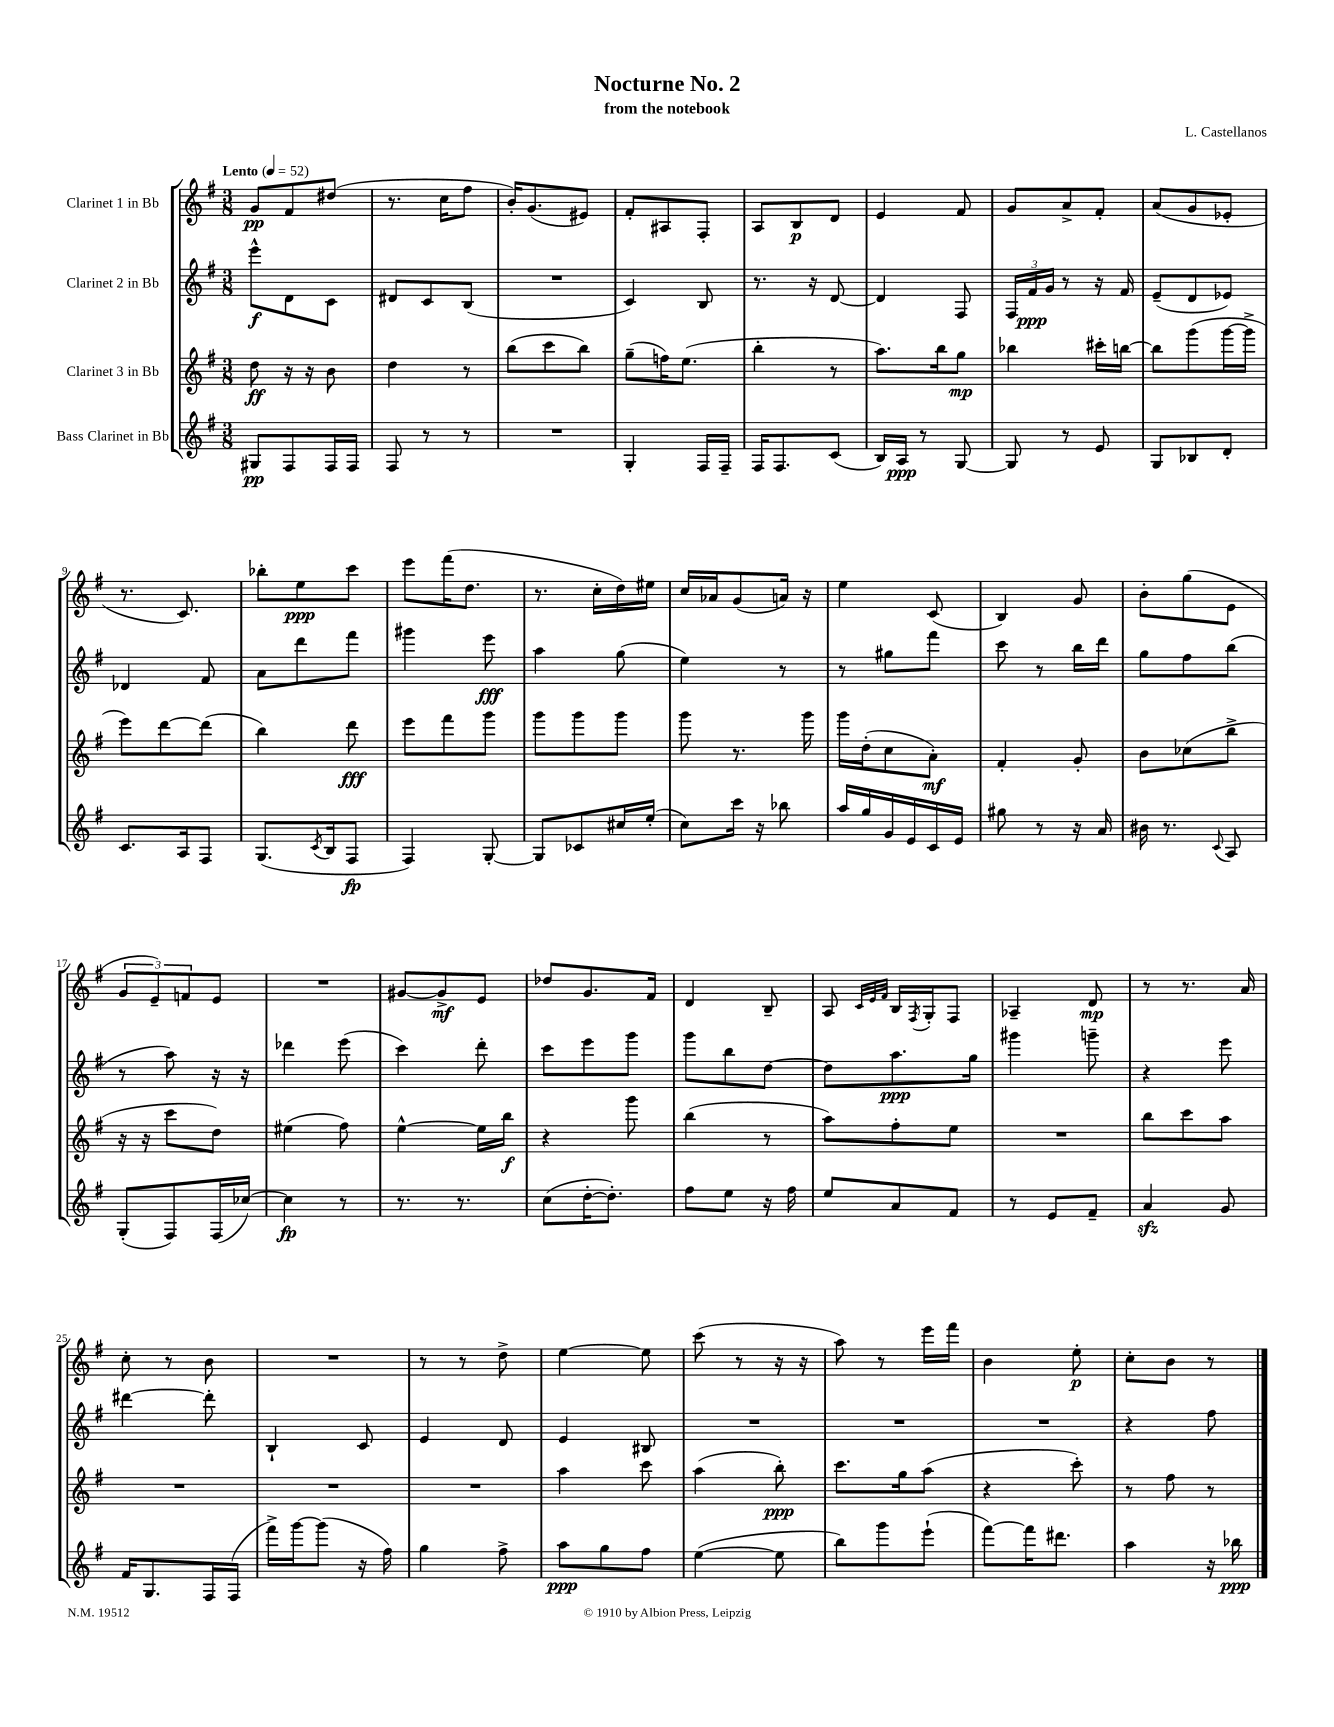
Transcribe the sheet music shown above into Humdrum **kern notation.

**kern	**kern	**kern	**kern
*staff4	*staff3	*staff2	*staff1
*clefG2	*clefG2	*clefG2	*clefG2
*k[f#]	*k[f#]	*k[f#]	*k[f#]
*M3/8	*M3/8	*M3/8	*M3/8
*MM52	*MM52	*MM52	*MM52
8G#	8dd	8eee^^	8g
8F#	16r	8d	8f#
.	16r	.	.
16F#	8b	8c	(8dd#
16F#	.	.	.
=	=	=	=
8F#	4dd	8d#	8.r
8r	.	8c	.
.	.	.	16cc
8r	8r	(8B	8ff#
=	=	=	=
4.r	(8bb	4.r	16b')
.	.	.	(8.g
.	8ccc	.	.
.	8bb)	.	8e#)
=	=	=	=
4G'	(8gg~	4c)	8f#'
.	16ff)	.	8A#
.	(8.ee	.	.
16F#	.	8B	8F#'
16F#~	.	.	.
=	=	=	=
16F#	4bb'	8.r	8A
8.F#	.	.	.
.	.	.	8B
.	.	16r	.
(8c	8r	[8d	8d
=	=	=	=
16B)	8.aa)	4d]	4e
16A	.	.	.
8r	.	.	.
.	16bb	.	.
[8G	8gg	8F#	8f#
=	=	=	=
8G]	4bb-	24F#	8g
.	.	24f#	.
.	.	24g	.
8r	.	8r	8a^
8e	16ccc#'	16r	8f#'
.	[16bb	16f#	.
=	=	=	=
8G	8bb]	(8e~	(8a
8B-	(8ggg	8d	8g
8d'	[16ggg	8e-)	8e-'
.	16ggg^]	.	.
=	=	=	=
8.c	8eee)	4d-	8.r
.	[8ddd	.	.
16A	.	.	8.c)
8F#	(8ddd]	8f#	.
=	=	=	=
(8.G	4bb)	8a	8bb-'
.	.	8ddd	8ee
8qc	.	.	.
16B	.	.	.
8F#	8ddd	8fff#	8ccc
=	=	=	=
4F#)	8eee	4ggg#	8eee
.	8fff#	.	(16fff#
.	.	.	8.dd
[8G'	8ggg	8eee	.
=	=	=	=
8G]	8ggg	4aa	8.r
8c-	8ggg	.	.
.	.	.	16cc'
16cc#	8ggg	(8gg	16dd)
(16ee'	.	.	16ee#
=	=	=	=
8cc)	8ggg	4ee)	16cc
.	.	.	16a-
16ccc	8.r	.	(8g
16r	.	.	.
8bb-	.	8r	16a)
.	16ggg	.	16r
=	=	=	=
16aa	16ggg	8r	4ee
16gg	(16dd'	.	.
16g	8cc	8gg#	.
16e	.	.	.
16c	8a')	8fff#	(8c
16e	.	.	.
=	=	=	=
8gg#	4f#'	8ccc	4B)
8r	.	8r	.
16r	8g'	16bb	8g
16a	.	16ddd	.
=	=	=	=
16b#	8b	8gg	8b'
8.r	.	.	.
.	(8cc-	8ff#	(8gg
8qqc	.	.	.
8A	8bb^	(8bb	8e
=	=	=	=
(8G'	16r	8r	12g
.	16r	.	.
.	.	.	12e~)
8F#)	8ccc	8aa)	.
.	.	.	12f
(16F#	8dd)	16r	8e
[16cc-)	.	16r	.
=	=	=	=
4cc-]	(4ee#	4ddd-	4.r
8r	8ff#)	(8eee	.
=	=	=	=
8.r	[4ee^^	4ccc)	[8g#
.	.	.	8g#^]
8.r	.	.	.
.	16ee]	8ddd'	8e
.	16bb	.	.
=	=	=	=
(8cc	4r	8ccc	8dd-
[16dd'	.	8eee	8.g
8.dd'])	.	.	.
.	8ggg	8ggg	.
.	.	.	16f#
=	=	=	=
8ff#	(4bb	8ggg	4d
8ee	.	8bb	.
16r	8r	[8dd	8B~
16ff#	.	.	.
=	=	=	=
8ee	8aa)	8dd]	8A
.	.	.	32qqc
.	.	.	32qqe
.	.	.	32qqf#
8a	8ff#'	8.aa	16B
.	.	.	8qF#
.	.	.	16G'
8f#	8ee	.	8F#
.	.	16gg	.
=	=	=	=
8r	4.r	4ggg#	4A-~
8e	.	.	.
8f#~	.	8ggg~	8d
=	=	=	=
4a	8bb	4r	8r
.	8ccc	.	8.r
8g	8aa	8eee	.
.	.	.	16a
=	=	=	=
16f#	4.r	[4ddd#	8cc'
8.G	.	.	.
.	.	.	8r
16F#	.	8ddd#']	8b
(16F#	.	.	.
=	=	=	=
16fff#^)	4.r	4B`	4.r
[16ggg	.	.	.
(8ggg]	.	.	.
16r	.	8c	.
16ff#)	.	.	.
=	=	=	=
4gg	4.r	4e	8r
.	.	.	8r
8ff#^	.	8d	8dd^
=	=	=	=
8aa	4aa	4e	[4ee
8gg	.	.	.
8ff#	8ccc	8B#	8ee]
=	=	=	=
([4ee	(4aa	4.r	(8ccc
.	.	.	8r
8ee]	8bb')	.	16r
.	.	.	16r
=	=	=	=
8bb)	8.ccc	4.r	8aa)
8ggg	.	.	8r
.	16gg	.	.
(8eee`	(8aa	.	16eee
.	.	.	16fff#
=	=	=	=
[8fff#)	4r	4.r	4b
16fff#]	.	.	.
8.ddd#	.	.	.
.	8ccc')	.	8ee'
=	=	=	=
4aa	8r	4r	8cc'
.	8ff#	.	8b
16r	8r	8ff#	8r
16bb-	.	.	.
==	==	==	==
*-	*-	*-	*-
